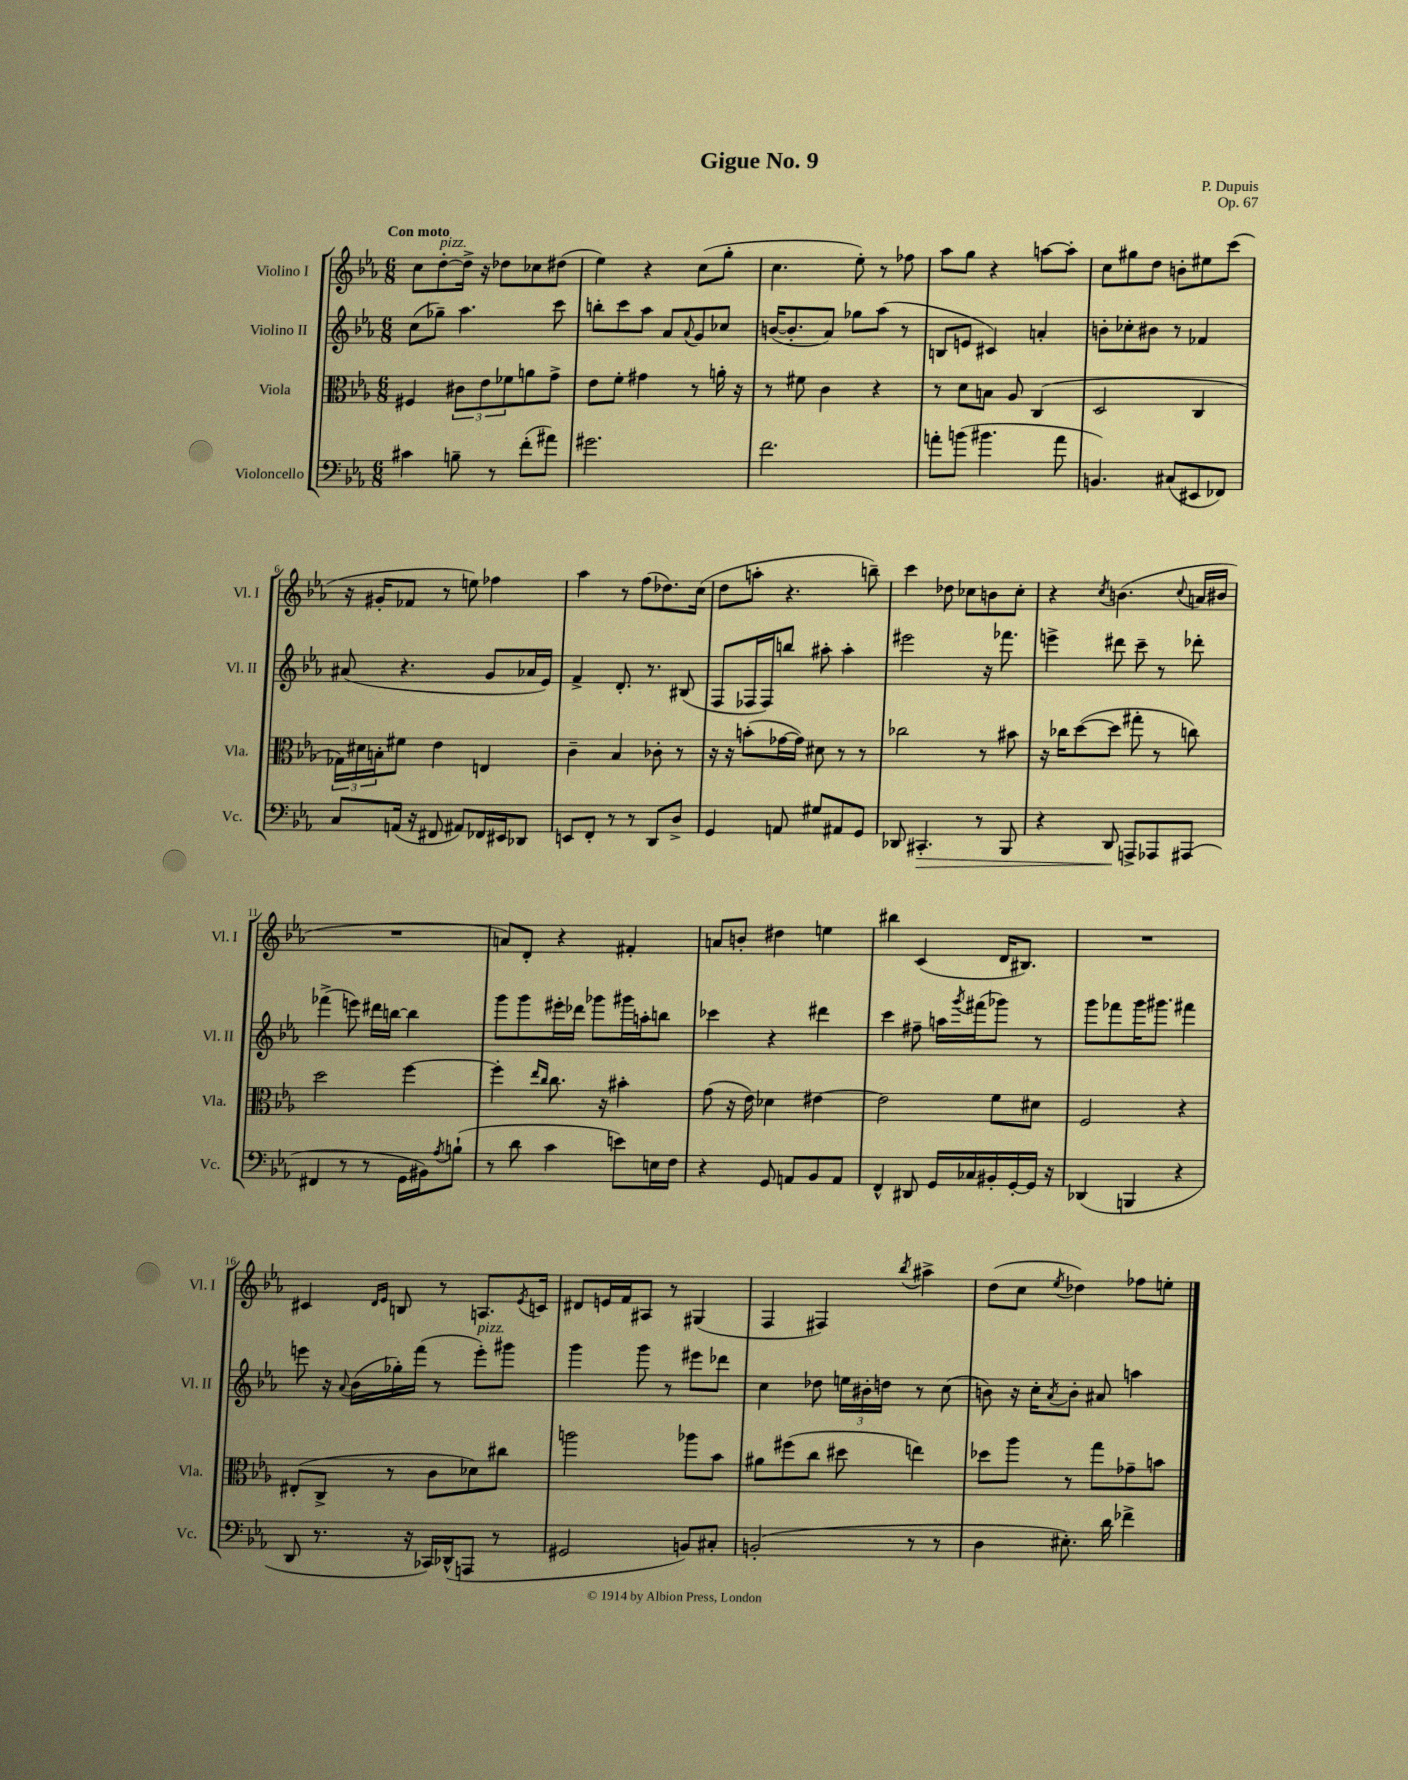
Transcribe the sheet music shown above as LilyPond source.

\header { title = "Gigue No. 9" composer = "P. Dupuis" opus = "Op. 67" }
<<
\new StaffGroup <<
\new Staff = "s0" \with { instrumentName = "Violino I" shortInstrumentName = "Vl. I" } {
    \clef treble \key ees \major \numericTimeSignature \time 6/8 \tempo "Con moto"
    c''8 d''8~-.^\markup { \italic "pizz." } d''16-> r16 des''8 ces''8 dis''8( |
    ees''4) r4 c''8( g''8-. |
    c''4. ees''8-.) r8 fes''8 |
    aes''8 g''8 r4 a''8~ a''8-. |
    c''8 gis''8 d''8 b'8-. eis''8 c'''8( |
    r16 gis'16-. fes'8 r8 e''8) fes''4 |
    aes''4 r8 f''8( des''8.) c''16( |
    d''8 a''8-. r4. b''8--) |
    c'''4 des''8 ces''8 b'8 ces''8-. |
    r4 \acciaccatura { c''8 } b'4.( \appoggiatura { c''8 } a'16 bis'16 |
    R2. |
    a'8) d'8-. r4 fis'4-. |
    a'8 b'8-. dis''4 e''4 |
    bis''4 c'4( d'16 bis8.) |
    R2. |
    cis'4 \grace { d'16 ees'16 } b8 r8 a8. \acciaccatura { ees'8 } c'16 |
    dis'8 e'16 f'16 ais8 r8 gis4( |
    f4 fis4) \acciaccatura { bes''8 } ais''4-> |
    d''8( c''8 \acciaccatura { ees''8 } des''4) fes''8 e''8-. \bar "|." |
}
\new Staff = "s1" \with { instrumentName = "Violino II" shortInstrumentName = "Vl. II" } {
    \clef treble \key ees \major \numericTimeSignature \time 6/8
    c''8( ges''8--) aes''4. c'''8 |
    b''8-. c'''8 aes''8 aes'8 \appoggiatura { aes'8 } g'8 ces''8 |
    b'16~( b'8.-. aes'8) ges''8 aes''8( r8 |
    b8 e'8 cis'4) a'4-. |
    b'8-. ces''8-. bis'8 r8 fes'4 |
    ais'8( r4. g'8 aes'16 ees'16) |
    f'4-> d'8.-. r8. bis8( |
    f8 fes16 fes16) b''8 ais''8-. ais''4-. |
    eis'''2 r16 fes'''8. |
    e'''4-> dis'''8 c'''8-- r8 des'''8-. |
    fes'''4->( e'''8) dis'''16 b''16~ b''4 |
    g'''8 g'''8 eis'''16-. des'''16 ges'''8 gis'''16 a''16-. b''8 |
    ces'''4 r4 dis'''4 |
    c'''4 fis''8-- a''16 \acciaccatura { g'''8 } fis'''16( ges'''8) r8 |
    g'''8 fes'''8 g'''16 gis'''8. fis'''4 |
    e'''8 r16 \appoggiatura { aes'8 } bes'16( ges''16-.) f'''16( r8 e'''8-.^\markup { \italic "pizz." }) gis'''8 |
    g'''4 g'''8 r8 eis'''8 des'''8 |
    c''4 des''8 \tuplet 3/2 { e''16 bis'16-. d''16 } r8 c''8( |
    b'8) r16 c''16-. \acciaccatura { aes'8 } b'8-. ais'8 a''4 \bar "|." |
}
\new Staff = "s2" \with { instrumentName = "Viola" shortInstrumentName = "Vla." } {
    \clef alto \key ees \major \numericTimeSignature \time 6/8
    fis4 \tuplet 3/2 { cis'8 ees'8 fes'8 } a'8 g'8-> |
    ees'8 f'8-. gis'4 r8 a'16-. r16 |
    r8 fis'8 c'4 r4 |
    r8 d'8 b8 aes8 c4( |
    d2 c4 |
    \tuplet 3/2 { ges16) dis'16 b16-. } fis'8 ees'4 e4 |
    c'4-- bes4 ces'8-. r8 |
    r16 r16 b'8-.( ges'16~ ges'16) dis'8 r8 r8 |
    ces''2 r8 bis'8 |
    r16 ces''16 d''8~( d''8 gis''8-. r8 c''8) |
    d''2 f''4~ |
    f''4-. \grace { ees''16 c''16 } c''8. r16 bis'4-. |
    g'8( r16 ees'16) des'4 eis'4~ |
    eis'2 f'8 dis'8 |
    f2 r4 |
    eis8-.( c8-> r8 c'8 des'8) cis''8 |
    a''2 aes''8 bes'8 |
    ais'8 fis''8( c''8 dis''8 e''4) |
    des''8 aes''8 r8 g''8 ges'8-- b'8 \bar "|." |
}
\new Staff = "s3" \with { instrumentName = "Violoncello" shortInstrumentName = "Vc." } {
    \clef bass \key ees \major \numericTimeSignature \time 6/8
    cis'4 b8-- r8 f'8-.( ais'8) |
    gis'2. |
    f'2. |
    a'8-. b'8( bis'4. a'8 |
    b,4.) cis8( eis,8 fes,8) |
    c8 a,16( r16 fis,8 ais,8) fes,16 eis,16 des,8 |
    e,8 f,8-. r8 r8 d,8 d8-> |
    g,4 a,8 gis8 ais,8 g,8 |
    des,8 cis,4.-.\> r8 bes,,8 |
    r4 d,8\! a,,8-> aes,,8 ais,,8( |
    fis,4 r8 r8 g,16 bis,16) \acciaccatura { aes8 } b8-!( |
    r8 d'8 c'4 e'8) e16 f16 |
    r4 g,8 a,8 bes,8 a,8 |
    f,4-^ dis,8 g,16 ces16 bis,16-. g,16~-. g,16 r16 |
    des,4( b,,4 r4 |
    d,8 r8. r16 ces,16) des,16-^( a,,8 r8 |
    gis,2 b,8) cis8-. |
    b,2-.( r8 r8 |
    d4 eis8.-.) d'16 fes'4-> \bar "|." |
}
>>
>>
